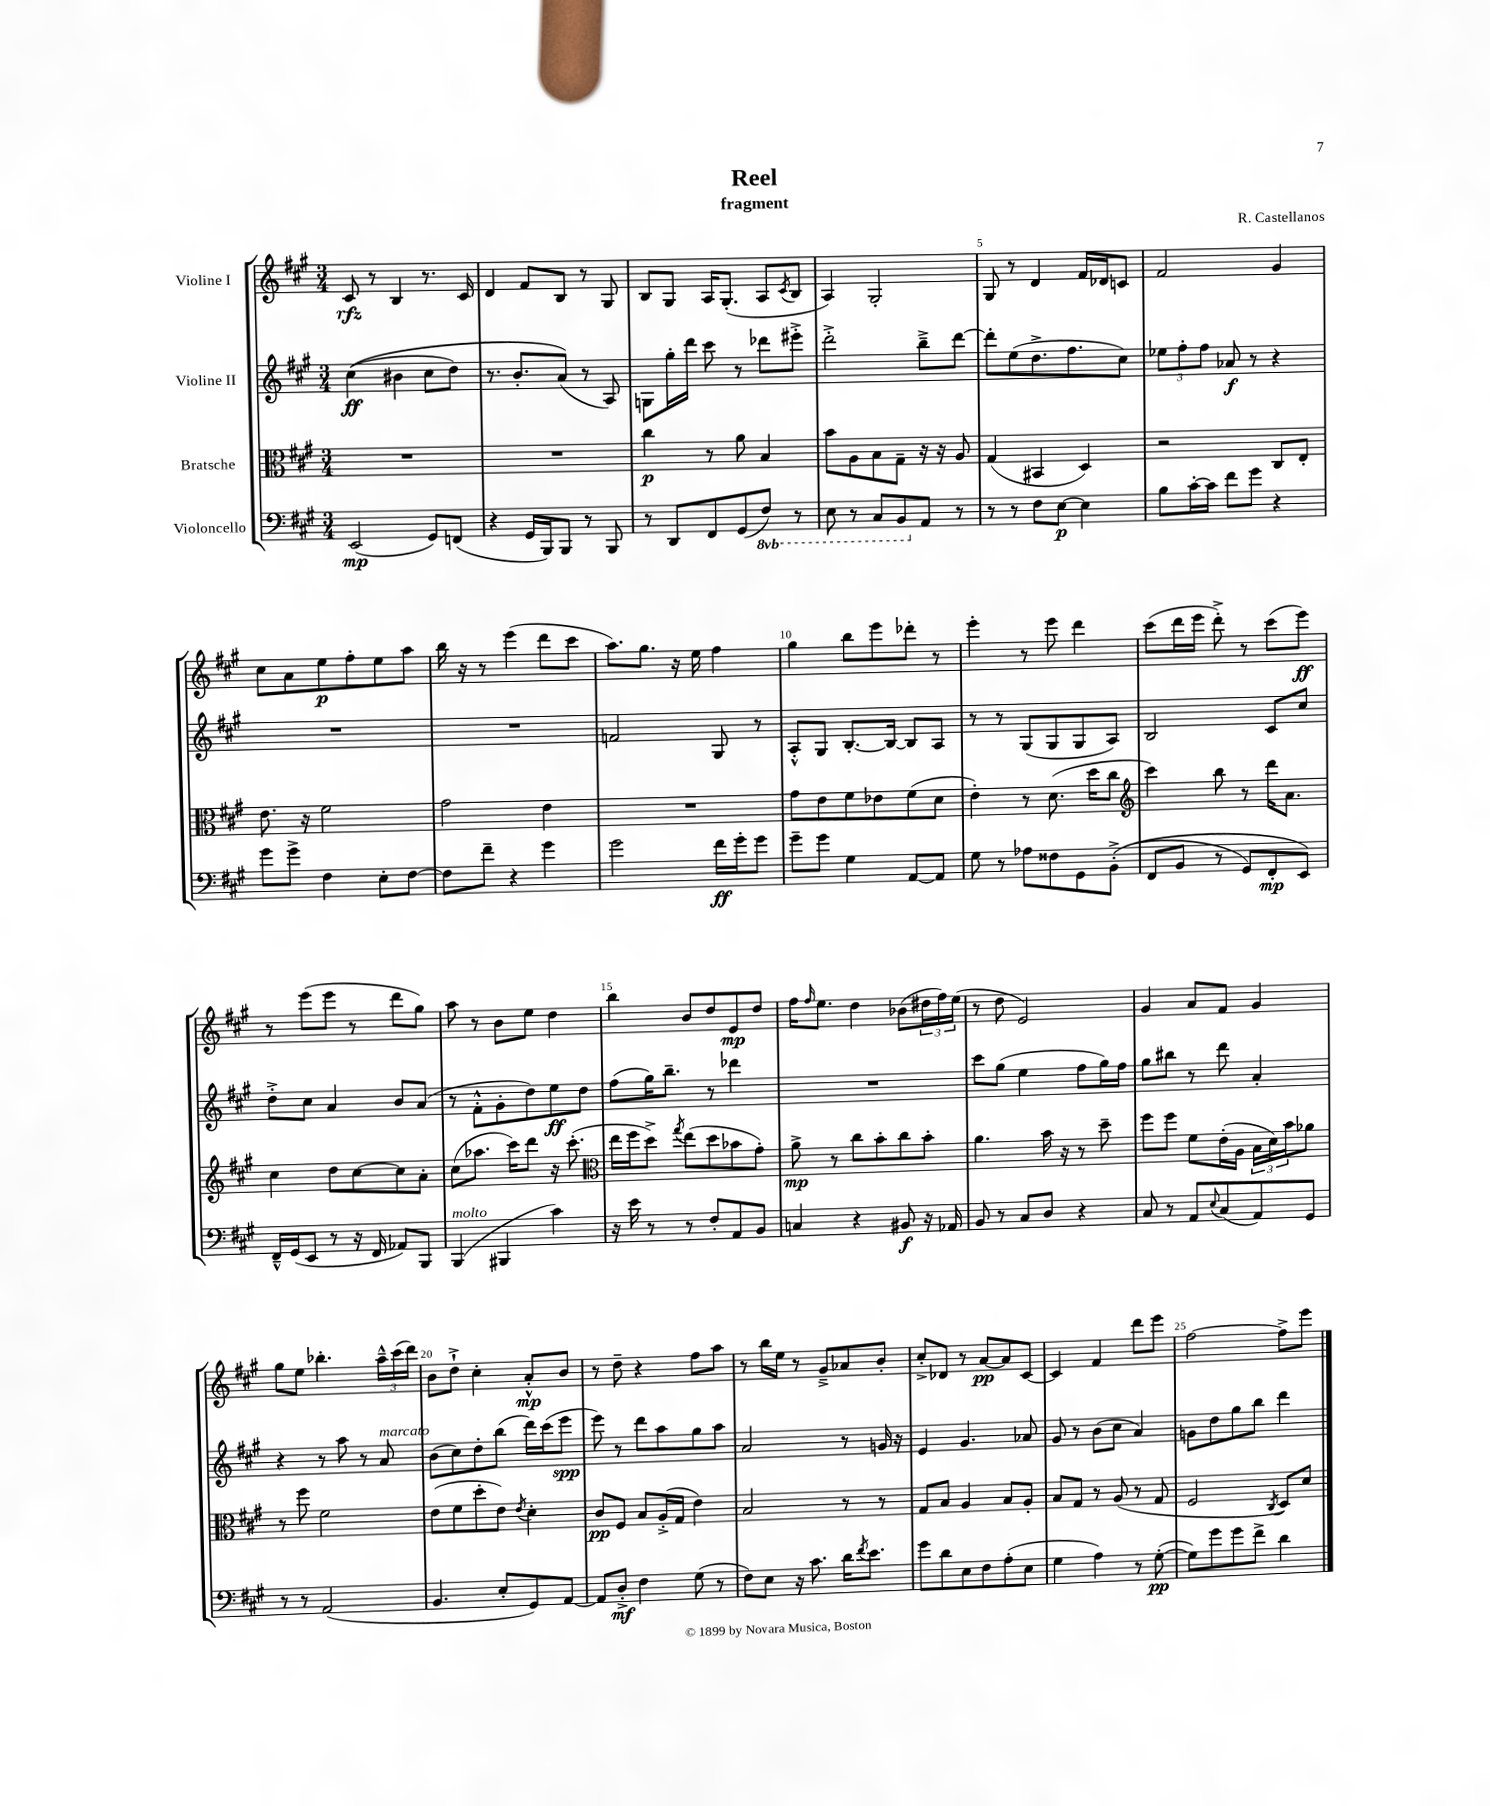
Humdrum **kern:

**kern	**dynam	**kern	**dynam	**kern	**dynam	**kern	**dynam
*part4	*part4	*part3	*part3	*part2	*part2	*part1	*part1
*staff4	*staff4	*staff3	*staff3	*staff2	*staff2	*staff1	*staff1
*I"Violoncello	*	*I"Bratsche	*	*I"Violine II	*	*I"Violine I	*
*clefF4	*	*clefC3	*	*clefG2	*	*clefG2	*
*k[f#c#g#]	*	*k[f#c#g#]	*	*k[f#c#g#]	*	*k[f#c#g#]	*
*M3/4	*	*M3/4	*	*M3/4	*	*M3/4	*
=1	=1	=1	=1	=1	=1	=1	=1
(2EE/	mp	2.r	.	((4cc#\	ff	8c#/	rfz
.	.	.	.	.	.	8r	.
.	.	.	.	4b#X\	.	4B/	.
8GG#/L)	.	.	.	8cc#\L	.	8.r	.
(8FFn/J	.	.	.	8dd\J)	.	.	.
.	.	.	.	.	.	16c#/	.
=2	=2	=2	=2	=2	=2	=2	=2
4r	.	2.r	.	8.r	.	4d/	.
.	.	.	.	8.b'/L	.	.	.
16GG#/LL	.	.	.	.	.	8f#/L	.
16BBB/J)	.	.	.	.	.	.	.
8BBB/J	.	.	.	(8a/J)	.	8B/J	.
8r	.	.	.	8r	.	8r	.
8BBB/	.	.	.	8A/)	.	8G#/	.
=3	=3	=3	=3	=3	=3	=3	=3
8r	.	4cc#\	p	8Gn\L	.	8B/L	.
8DD/L	.	.	.	16gg#'\L	.	8G#/J	.
.	.	.	.	16ddd\JJ	.	.	.
8FF#/	.	8r	.	8ccc#\	.	16A/KL	.
.	.	.	.	.	.	(8.G#'/J	.
(8GG#/	.	8a\	.	8r	.	.	.
*8ba	*	*	*	*	*	*	*
8FF#/J)	.	4B/	.	8ddd-X\L	.	8A/L	.
.	.	.	.	.	.	8qc#/	.
8r	.	.	.	8eee#X'^\J	.	8B/J	.
=4	=4	=4	=4	=4	=4	=4	=4
8EE\	.	8b\L	.	2ddd'^\	.	4A/)	.
8r	.	8A\	.	.	.	.	.
8CC#/L	.	8B\	.	.	.	2G#'/	.
8BBB/	.	8G#~\J	.	.	.	.	.
*X8ba	*	*	*	*	*	*	*
8AA/J	.	16r	.	8bb~^\L	.	.	.
.	.	16r	.	.	.	.	.
8r	.	8A/	.	[8ddd\J	.	.	.
=5	=5	=5	=5	=5	=5	=5	=5
8r	.	(4G#/	.	8ddd'\L]	.	8G#/	.
8r	.	.	.	(8ee\	.	8r	.
8F#\L	.	4BB#X/	.	8.dd^\	.	4d/	.
[8E\J	p	.	.	.	.	.	.
.	.	.	.	8.ff#\	.	.	.
4E\]	.	4D/)	.	.	.	16f#/LL	.
.	.	.	.	.	.	16d-X/J	.
.	.	.	.	8cc#\J)	.	8cn/J	.
=6	=6	=6	=6	=6	=6	=6	=6
8B\L	.	2r	.	12ee-X\L	.	2f#/	.
.	.	.	.	12ff#'\	.	.	.
[16c#'\L	.	.	.	.	.	.	.
.	.	.	.	12ff#\J	.	.	.
16c#\JJ]	.	.	.	.	.	.	.
8f#\L	.	.	.	8a-X/	f	.	.
8g#\J	.	.	.	8r	.	.	.
4r	.	8C#/L	.	4r	.	4g#/	.
.	.	8E'/J	.	.	.	.	.
!!LO:LB:g=z
=7	=7	=7	=7	=7	=7	=7	=7
8g#\L	.	8.e\	.	2.r	.	8cc#\L	.
8g#^\J	.	.	.	.	.	8a\	.
.	.	16r	.	.	.	.	.
4F#\	.	2f#\	.	.	.	8ee\	p
.	.	.	.	.	.	8ff#'\	.
8E'\L	.	.	.	.	.	8ee\	.
[8F#\J	.	.	.	.	.	8aa\J	.
=8	=8	=8	=8	=8	=8	=8	=8
8F#\L]	.	2g#\	.	2.r	.	16bb\	.
.	.	.	.	.	.	16r	.
8f#~\J	.	.	.	.	.	8r	.
4r	.	.	.	.	.	(4eee\	.
4g#\	.	4e\	.	.	.	8ddd\L	.
.	.	.	.	.	.	8ccc#\J	.
=9	=9	=9	=9	=9	=9	=9	=9
2g#\	.	2.r	.	2fn/	.	8.aa\L)	.
.	.	.	.	.	.	8.gg#\J	.
.	.	.	.	.	.	16r	.
.	.	.	.	.	.	16ee\	.
16f#\LL	ff	.	.	8G#/	.	4ff#\	.
16g#'\J	.	.	.	.	.	.	.
8g#\J	.	.	.	8r	.	.	.
=10	=10	=10	=10	=10	=10	=10	=10
8g#~\L	.	8g#\L	.	8A'^^/L	.	4gg#\	.
8g#\J	.	8e\	.	8G#/J	.	.	.
4G#\	.	8f#\	.	[8.B'/L	.	8bb\L	.
.	.	8e-X\	.	.	.	8eee\	.
.	.	.	.	16B/Jk_	.	.	.
[8AA/L	.	(8f#\	.	8B/L]	.	8ddd-X'\J	.
8AA/J]	.	8d\J	.	8A/J	.	8r	.
=11	=11	=11	=11	=11	=11	=11	=11
8G#\	.	4e'\)	.	8r	.	4eee'\	.
8r	.	.	.	8r	.	.	.
8A-X\L	.	8r	.	(8G#/L	.	8r	.
8F##X\	.	(8.d\	.	8G#/	.	8eee\	.
8GG#\	.	.	.	8G#/	.	4ddd\	.
.	.	16dd\KL	.	.	.	.	.
((8BB'^\J	.	8cc#\J	.	8A/J)	.	.	.
=12	=12	=12	=12	=12	=12	=12	=12
*	*	*clefG2	*	*	*	*	*
8FF#/L	.	4ccc#\)	.	2B/	.	(8ccc#\L	.
8BB/J	.	.	.	.	.	16ddd\L	.
.	.	.	.	.	.	16eee\JJ	.
8r	.	8bb\	.	.	.	8ddd'^\)	.
8GG#/L)	.	8r	.	.	.	8r	.
8FF#'/	mp	16ddd\KL	.	8c#/L	.	(8ccc#\L	.
.	.	8.a\J	.	.	.	.	.
8EE/J)	.	.	.	8cc#/J	.	8eee\J)	ff
!!LO:LB:g=z
=13	=13	=13	=13	=13	=13	=13	=13
16FF#~^^/LL	.	4cc#\	.	8dd'^\L	.	8r	.
(16GG#/J	.	.	.	.	.	.	.
8EE/J	.	.	.	8cc#\J	.	(8eee\L	.
8r	.	8dd\L	.	4a/	.	8eee\J	.
16r	.	[8cc#\	.	.	.	8r	.
16FF#/	.	.	.	.	.	.	.
8AA-X/L)	.	8cc#\]	.	8b/L	.	8ddd\L	.
8BBB/J	.	8a'\J	.	(8a/J	.	8gg#\J)	.
=14	=14	=14	=14	=14	=14	=14	=14
!LO:TX:a:i:t=molto	!	!	!	!	!	!	!
(4BBB/	.	(8cc#\L	.	8r	.	8aa\	.
.	.	8.aa-X\J	.	8f#'^^\L	.	8r	.
4BBB#X/	.	.	.	8g#'\	.	8b\L	.
.	.	16ccc#\KL)	.	.	.	.	.
.	.	8ddd\J	.	8dd\)	.	8ee\J	.
4c#\)	.	16r	.	8ee\	ff	4dd\	.
.	.	(8.ccc#'\	.	.	.	.	.
.	.	.	.	8dd\J	.	.	.
=15	=15	=15	=15	=15	=15	=15	=15
*	*	*clefC3	*	*	*	*	*
16r	.	16ee\LL	.	(8ff#\L	.	4bb\	.
16e\	.	16ff#\J	.	.	.	.	.
8r	.	8dd^\J)	.	16gg#\K)	.	.	.
.	.	.	.	8.bb~\J	.	.	.
.	.	8qgg#/	.	.	.	.	.
8r	.	(8ee\L	.	.	.	8b/L	.
8F#'/L	.	8dd\	.	8r	.	8dd/	.
8AA/	.	8b-X\	.	4ddd-X\	.	8e/	mp
8BB/J	.	8g#'\J)	.	.	.	8dd/J	.
=16	=16	=16	=16	=16	=16	=16	=16
4Cn/	.	8a^\	mp	2.r	.	16ff#\KL	.
.	.	.	.	.	.	16qqff#/	.
.	.	.	.	.	.	8.ee\J	.
.	.	8r	.	.	.	.	.
4r	.	8cc#\L	.	.	.	4dd\	.
.	.	8b'\	.	.	.	.	.
8BB#X/	f	8cc#\	.	.	.	(8b-X\L	.
16r	.	8b'\J	.	.	.	24dd#X\L	.
.	.	.	.	.	.	24ff#\)	.
16AA-X/	.	.	.	.	.	.	.
.	.	.	.	.	.	(24ee\JJ	.
=17	=17	=17	=17	=17	=17	=17	=17
8BB/	.	4.a\	.	8ccc#\L	.	8r	.
8r	.	.	.	(8gg#\J	.	8dd\	.
8C#/L	.	.	.	4ee\	.	2e/)	.
8D/J	.	16b\	.	.	.	.	.
.	.	16r	.	.	.	.	.
4r	.	8r	.	8ff#\L	.	.	.
.	.	8dd~\	.	16gg#\L)	.	.	.
.	.	.	.	16ff#\JJ	.	.	.
=18	=18	=18	=18	=18	=18	=18	=18
8C#/	.	8ff#\L	.	8gg#\L	.	4g#/	.
8r	.	8ff#\J	.	8bb#X\J	.	.	.
8AA/L	.	8f#\L	.	8r	.	8a/L	.
8qqE/	.	.	.	.	.	.	.
(8C#/	.	(16e'\L	.	8ddd\	.	8f#/J	.
.	.	16A\JJ	.	.	.	.	.
8AA/)	.	24B\LL	.	4a'/	.	4g#/	.
.	.	24d\)	.	.	.	.	.
.	.	24b\J	.	.	.	.	.
8GG#/J	.	8a-X\J	.	.	.	.	.
!!LO:LB:g=z
=19	=19	=19	=19	=19	=19	=19	=19
8r	.	8r	.	4r	.	8gg#\L	.
8r	.	8ff#\	.	.	.	8ee\J	.
(2AA/	.	2f#\	.	8r	.	4.bb-X'\	.
.	.	.	.	8aa\	.	.	.
.	.	.	.	8r	.	.	.
!	!	!	!	!LO:TX:a:i:t=marcato	!	!	!
.	.	.	.	8a/	.	24aa~^^\LL	.
.	.	.	.	.	.	(24ccc#\	.
.	.	.	.	.	.	24ddd\JJ)	.
=20	=20	=20	=20	=20	=20	=20	=20
4.BB/	.	(8e\L	.	(8b\L	.	8b\L	.
.	.	8f#\	.	8cc#\)	.	8dd`^\J	.
.	.	8dd'\	.	8dd'\	.	4cc#'\	.
8E'/L	.	8e\J)	.	(8bb\J	.	.	.
.	.	8qe/	.	.	.	.	.
8GG#/)	.	4d'\	.	16ddd\LL)	.	8a'^^/L	mp
.	.	.	.	(16ccc#\J	.	.	.
[8AA/J	.	.	.	8eee\J	spp	8b/J	.
=21	=21	=21	=21	=21	=21	=21	=21
8AA/L]	.	8c#/L	pp	8eee\)	.	8r	.
8D'^/J	mf	8F#/J	.	8r	.	8dd~\	.
4F#\	.	8B/L	.	8ddd\L	.	4r	.
.	.	(16A'^/L	.	8aa\	.	.	.
.	.	16G#/JJ	.	.	.	.	.
(8G#\	.	4e\)	.	8gg#\	.	8ff#\L	.
8r	.	.	.	8aa\J	.	8aa\J	.
=22	=22	=22	=22	=22	=22	=22	=22
8F#\L)	.	2B/	.	2a/	.	8r	.
8E\J	.	.	.	.	.	16bb\LL	.
.	.	.	.	.	.	16ee\JJ	.
16r	.	.	.	.	.	8r	.
8.c#\	.	.	.	.	.	.	.
.	.	.	.	.	.	8g#~^/L	.
16d\KL	.	8r	.	8r	.	8a-X/	.
8qf#/	.	.	.	.	.	.	.
8.e\J	.	.	.	.	.	.	.
.	.	8r	.	16gn/	.	8b'/J	.
.	.	.	.	16r	.	.	.
=23	=23	=23	=23	=23	=23	=23	=23
8g#\L	.	8G#/L	.	4e/	.	8cc#'^/L	.
8d\	.	8B/J	.	.	.	8d-X/J	.
8E\	.	4A/	.	4.g#/	.	8r	.
8F#\	.	.	.	.	.	[8a/L	pp
(8A'\	.	8B/L	.	.	.	8a/]	.
8E\J	.	8A'/J	.	8a-X/	.	[8c#/J	.
=24	=24	=24	=24	=24	=24	=24	=24
4G#\	.	8B/L	.	8g#/	.	4c#/]	.
.	.	8G#/J	.	8r	.	.	.
4A\)	.	8r	.	(8b\L	.	4f#/	.
.	.	(8A/	.	8cc#\J	.	.	.
8r	.	8r	.	4a/)	.	8ddd\L	.
([8G#'\	pp	8G#/	.	.	.	8eee\J	.
=25	=25	=25	=25	=25	=25	=25	=25
8G#\L])	.	2F#/	.	8gn\L	.	[2ff#\	.
8g#\	.	.	.	8dd\	.	.	.
8g#\	.	.	.	8gg#\	.	.	.
8f#^\J	.	.	.	8bb\J	.	.	.
.	.	8qC#/	.	.	.	.	.
4d\	.	8D/L)	.	4ddd\	.	8ff#^\L]	.
.	.	8d/J	.	.	.	8eee\J	.
==	==	==	==	==	==	==	==
*-	*-	*-	*-	*-	*-	*-	*-
